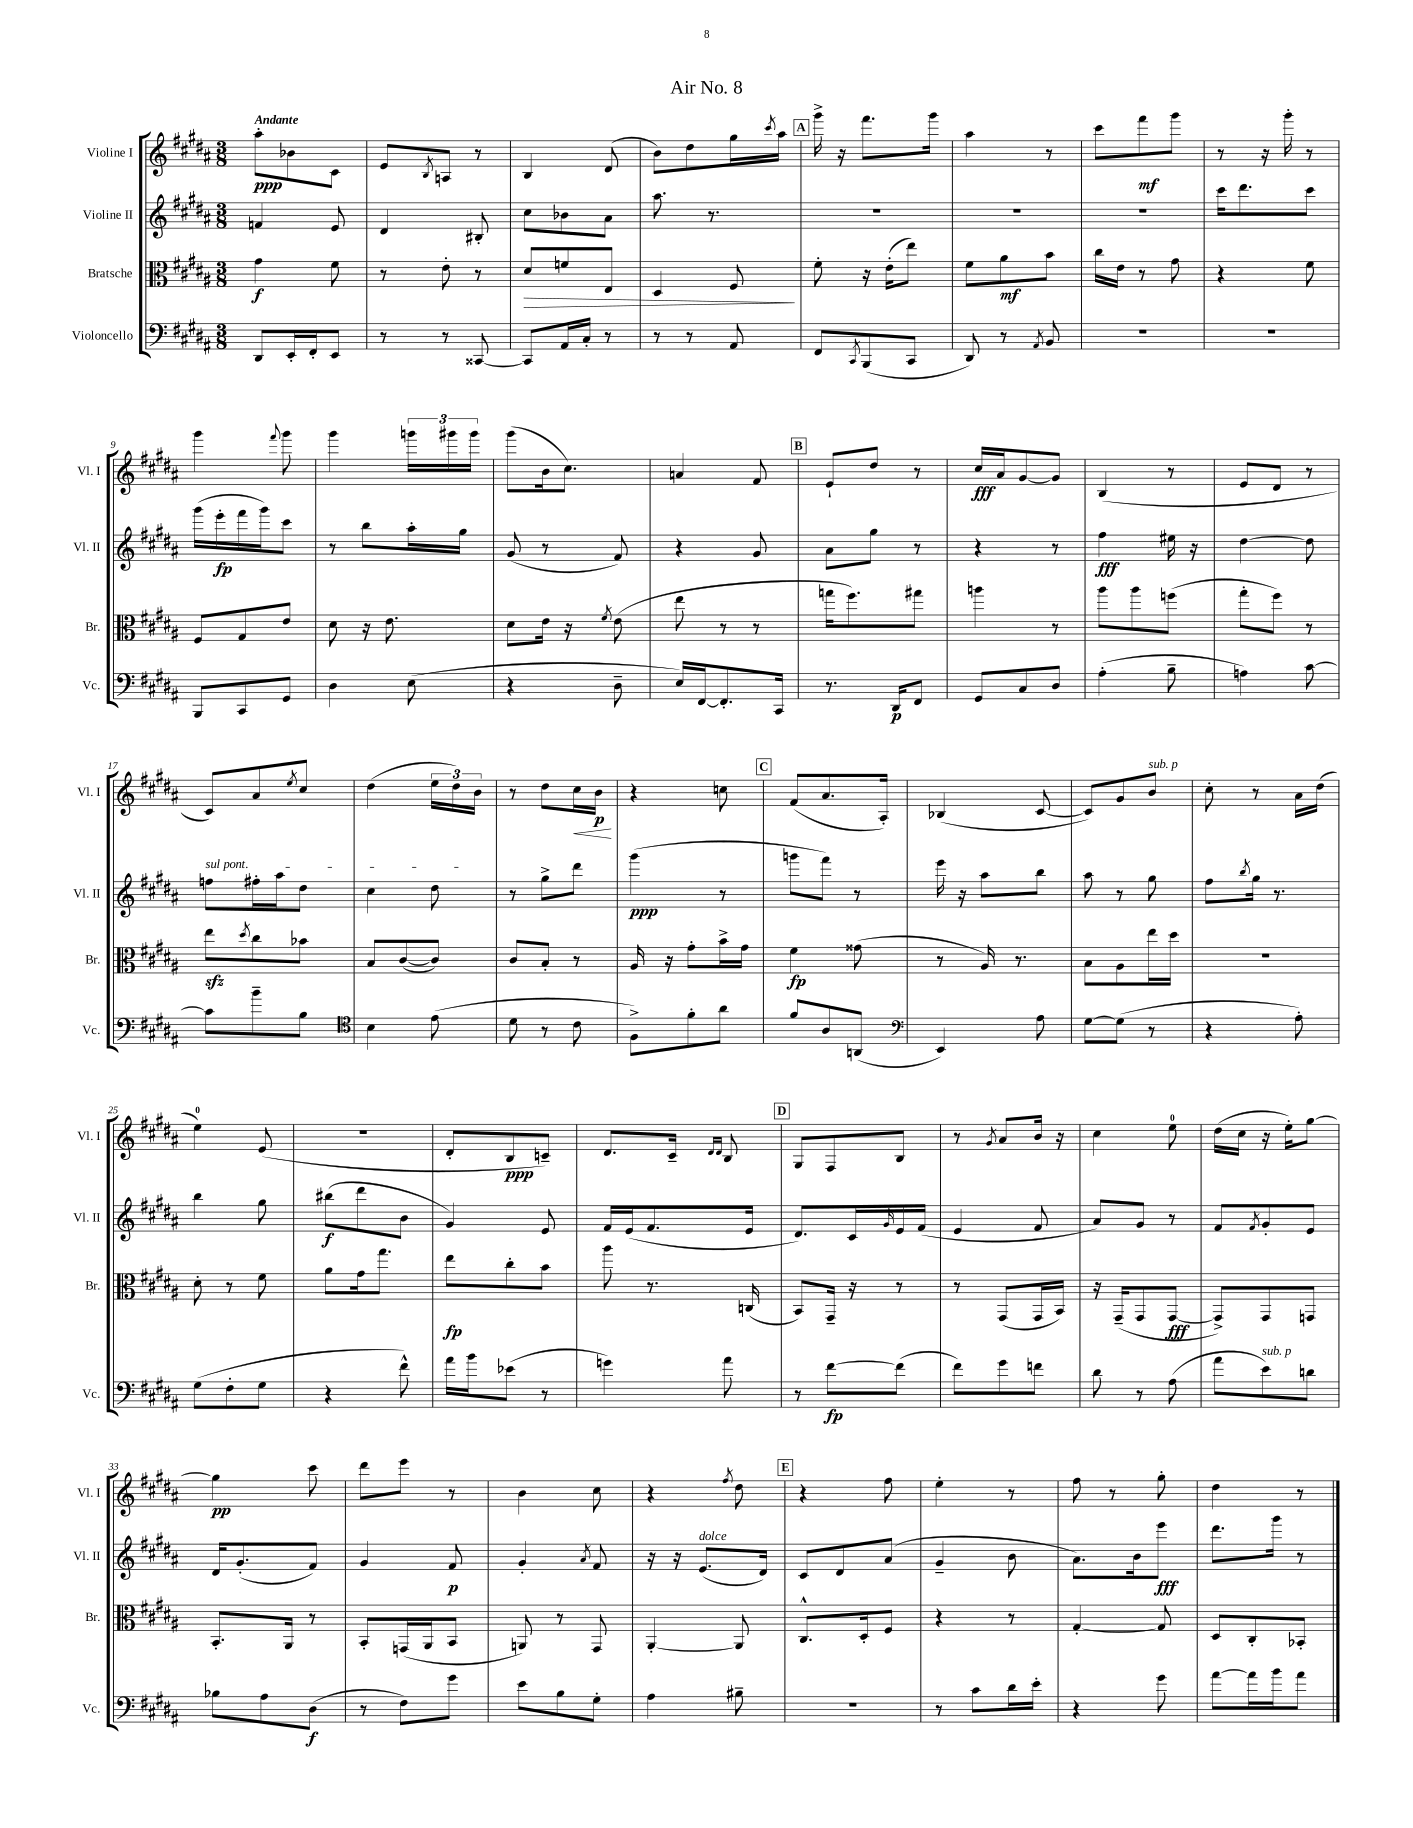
\header { title = "Air No. 8" }
<<
\new StaffGroup <<
\new Staff = "s0" \with { instrumentName = "Violine I" shortInstrumentName = "Vl. I" } {
    \clef treble \key b \major \numericTimeSignature \time 3/8 \tempo "Andante"
    ais''8-.\ppp bes'8 cis'8 |
    e'8 \acciaccatura { b8 } a8 r8 |
    b4 dis'8( |
    b'8) dis''8 gis''16 \acciaccatura { cis'''8 } ais''16 |
    \mark \markup { \box "A" } gis'''16-> r16 fis'''8. gis'''16 |
    ais''4 r8 |
    cis'''8 fis'''8\mf gis'''8 |
    r8 r16 gis'''16-. r8 |
    gis'''4 \appoggiatura { fis'''8 } gis'''8 |
    gis'''4 \tuplet 3/2 { g'''16 gis'''16 gis'''16 } |
    gis'''8( b'16 cis''8.) |
    a'4 fis'8 |
    \mark \markup { \box "B" } e'8-! dis''8 r8 |
    cis''16\fff ais'16 gis'8~ gis'8 |
    b4( r8 |
    e'8 dis'8 r8 |
    cis'8) ais'8 \acciaccatura { e''8 } cis''8 |
    dis''4( \tuplet 3/2 { e''16 dis''16) b'16 } |
    r8 dis''8 cis''16\< b'16\p\! |
    r4 c''8 |
    \mark \markup { \box "C" } fis'8( ais'8. ais16-.) |
    bes4( cis'8~ |
    cis'8) gis'8 b'8^\markup { \italic "sub. p" } |
    cis''8-. r8 ais'16 dis''16( |
    e''4-0) e'8( |
    R4. |
    dis'8-. b8\ppp c'8--) |
    dis'8. cis'16-- \grace { dis'16 dis'16 } b8 |
    \mark \markup { \box "D" } gis8 fis8 b8 |
    r8 \acciaccatura { gis'8 } ais'8 b'16 r16 |
    cis''4 e''8-0 |
    dis''16( cis''16 r16 e''16-.) gis''8~ |
    gis''4\pp cis'''8 |
    dis'''8 e'''8 r8 |
    b'4 cis''8 |
    r4 \acciaccatura { fis''8 } dis''8 |
    \mark \markup { \box "E" } r4 fis''8 |
    e''4-. r8 |
    fis''8 r8 gis''8-. |
    dis''4 r8 \bar "|." |
}
\new Staff = "s1" \with { instrumentName = "Violine II" shortInstrumentName = "Vl. II" } {
    \clef treble \key b \major \numericTimeSignature \time 3/8
    f'4 e'8 |
    dis'4 bis8-. |
    cis''8 bes'8 ais'8 |
    ais''8. r8. |
    \mark \markup { \box "A" } R4. |
    R4. |
    R4. |
    cis'''16 dis'''8. cis'''8 |
    gis'''16( e'''16-.\fp fis'''16 gis'''16) cis'''8 |
    r8 b''8 ais''16-. gis''16 |
    gis'8( r8 fis'8) |
    r4 gis'8 |
    \mark \markup { \box "B" } ais'8 gis''8 r8 |
    r4 r8 |
    fis''4\fff eis''16 r16 |
    dis''4~ dis''8 |
    \once \override TextSpanner.bound-details.left.text = \markup { \italic "sul pont." } f''8\startTextSpan fis''16-. ais''16 dis''8 |
    cis''4 dis''8\stopTextSpan |
    r8 gis''8-> dis'''8 |
    gis'''4\ppp( r8 |
    \mark \markup { \box "C" } g'''8 fis'''8) r8 |
    e'''16 r16 ais''8 b''8 |
    ais''8 r8 gis''8 |
    fis''8 \acciaccatura { b''8 } gis''16 r8. |
    b''4 gis''8 |
    bis''8\f( dis'''8 b'8 |
    gis'4) e'8 |
    fis'16 e'16( fis'8. e'16 |
    \mark \markup { \box "D" } dis'8.) cis'16 \grace { gis'16 } e'16 fis'16( |
    e'4 fis'8 |
    ais'8) gis'8 r8 |
    fis'8 \acciaccatura { fis'8 } gis'8-. e'8 |
    dis'16 gis'8.-.( fis'8) |
    gis'4 fis'8\p |
    gis'4-. \acciaccatura { ais'8 } fis'8 |
    r16 r16 e'8.^\markup { \italic "dolce" }( dis'16) |
    \mark \markup { \box "E" } cis'8 dis'8 ais'8( |
    gis'4-- b'8 |
    ais'8.) b'16 e'''8\fff |
    dis'''8. gis'''16 r8 \bar "|." |
}
\new Staff = "s2" \with { instrumentName = "Bratsche" shortInstrumentName = "Br." } {
    \clef alto \key b \major \numericTimeSignature \time 3/8
    gis'4\f fis'8 |
    r8 e'8-. r8 |
    dis'8\> f'8 e8 |
    dis4 fis8\! |
    \mark \markup { \box "A" } fis'8-. r16 e'16-.( e''8) |
    fis'8 ais'8\mf b'8 |
    cis''16 e'16 r8 gis'8 |
    r4 fis'8 |
    fis8 gis8 e'8 |
    dis'8 r16 e'8. |
    dis'8 e'16 r16 \acciaccatura { fis'8 } e'8( |
    e''8 r8 r8 |
    \mark \markup { \box "B" } g''16 fis''8.) gis''8 |
    a''4 r8 |
    ais''8 ais''8 f''8( |
    gis''8-. fis''8) r8 |
    e''8\sfz \acciaccatura { dis''8 } cis''8 bes'8 |
    b8 cis'8~( cis'8) |
    cis'8 b8-. r8 |
    ais16 r16 gis'8-. b'16-> gis'16 |
    \mark \markup { \box "C" } fis'4\fp gisis'8( |
    r8 ais16) r8. |
    b8 ais8 e''16 dis''16 |
    R4. |
    dis'8-. r8 fis'8 |
    ais'8 gis'16 gis''8. |
    e''8\fp cis''8-. b'8 |
    ais''8 r8. c16( |
    \mark \markup { \box "D" } b,8) gis,16-- r16 r8 |
    r8 gis,8( gis,16 b,16) |
    r16 gis,16--( gis,8 gis,8~\fff |
    gis,8->) gis,8 g,8 |
    b,8.-. ais,16 r8 |
    b,8-. g,16( ais,16 b,8 |
    a,8) r8 gis,8 |
    ais,4~-. ais,8 |
    \mark \markup { \box "E" } cis8.-^ dis16-. fis8 |
    r4 r8 |
    gis4~-. gis8 |
    dis8 cis8-. bes,8-. \bar "|." |
}
\new Staff = "s3" \with { instrumentName = "Violoncello" shortInstrumentName = "Vc." } {
    \clef bass \key b \major \numericTimeSignature \time 3/8
    dis,8 e,16-. fis,16-. e,8 |
    r8 r8 cisis,8~ |
    cisis,8 ais,16 cis16-. r8 |
    r8 r8 ais,8 |
    \mark \markup { \box "A" } fis,8 \acciaccatura { cis,8 } b,,8( cis,8 |
    dis,8) r8 \acciaccatura { ais,8 } b,8 |
    R4. |
    R4. |
    b,,8 cis,8 gis,8 |
    dis4 e8( |
    r4 dis8-- |
    e16) fis,16~ fis,8.-. cis,16 |
    \mark \markup { \box "B" } r8. dis,16\p fis,8 |
    gis,8 cis8 dis8 |
    ais4-.( b8-- |
    a4) cis'8~ |
    cis'8 b'8-- b8 |
    \clef tenor b4 e'8( |
    dis'8 r8 cis'8 |
    fis8->) fis'8-. ais'8 |
    \mark \markup { \box "C" } fis'8 ais8 a,8( |
    \clef bass e,4) ais8 |
    gis8~ gis8( r8 |
    r4 ais8-.) |
    gis8( fis8-. gis8 |
    r4 fis'8-^) |
    ais'16 b'16 ees'8( r8 |
    g'4) ais'8 |
    \mark \markup { \box "D" } r8 fis'8~\fp fis'8( |
    fis'8) gis'8 f'8 |
    dis'8 r8 ais8( |
    ais'8 e'8^\markup { \italic "sub. p" }) d'8 |
    bes8 ais8 dis8\f( |
    r8 fis8) gis'8 |
    e'8 b8 gis8-. |
    ais4 bis8-- |
    \mark \markup { \box "E" } R4. |
    r8 cis'8 dis'16 e'16-. |
    r4 gis'8 |
    ais'8~ ais'16 b'16 ais'8 \bar "|." |
}
>>
>>
